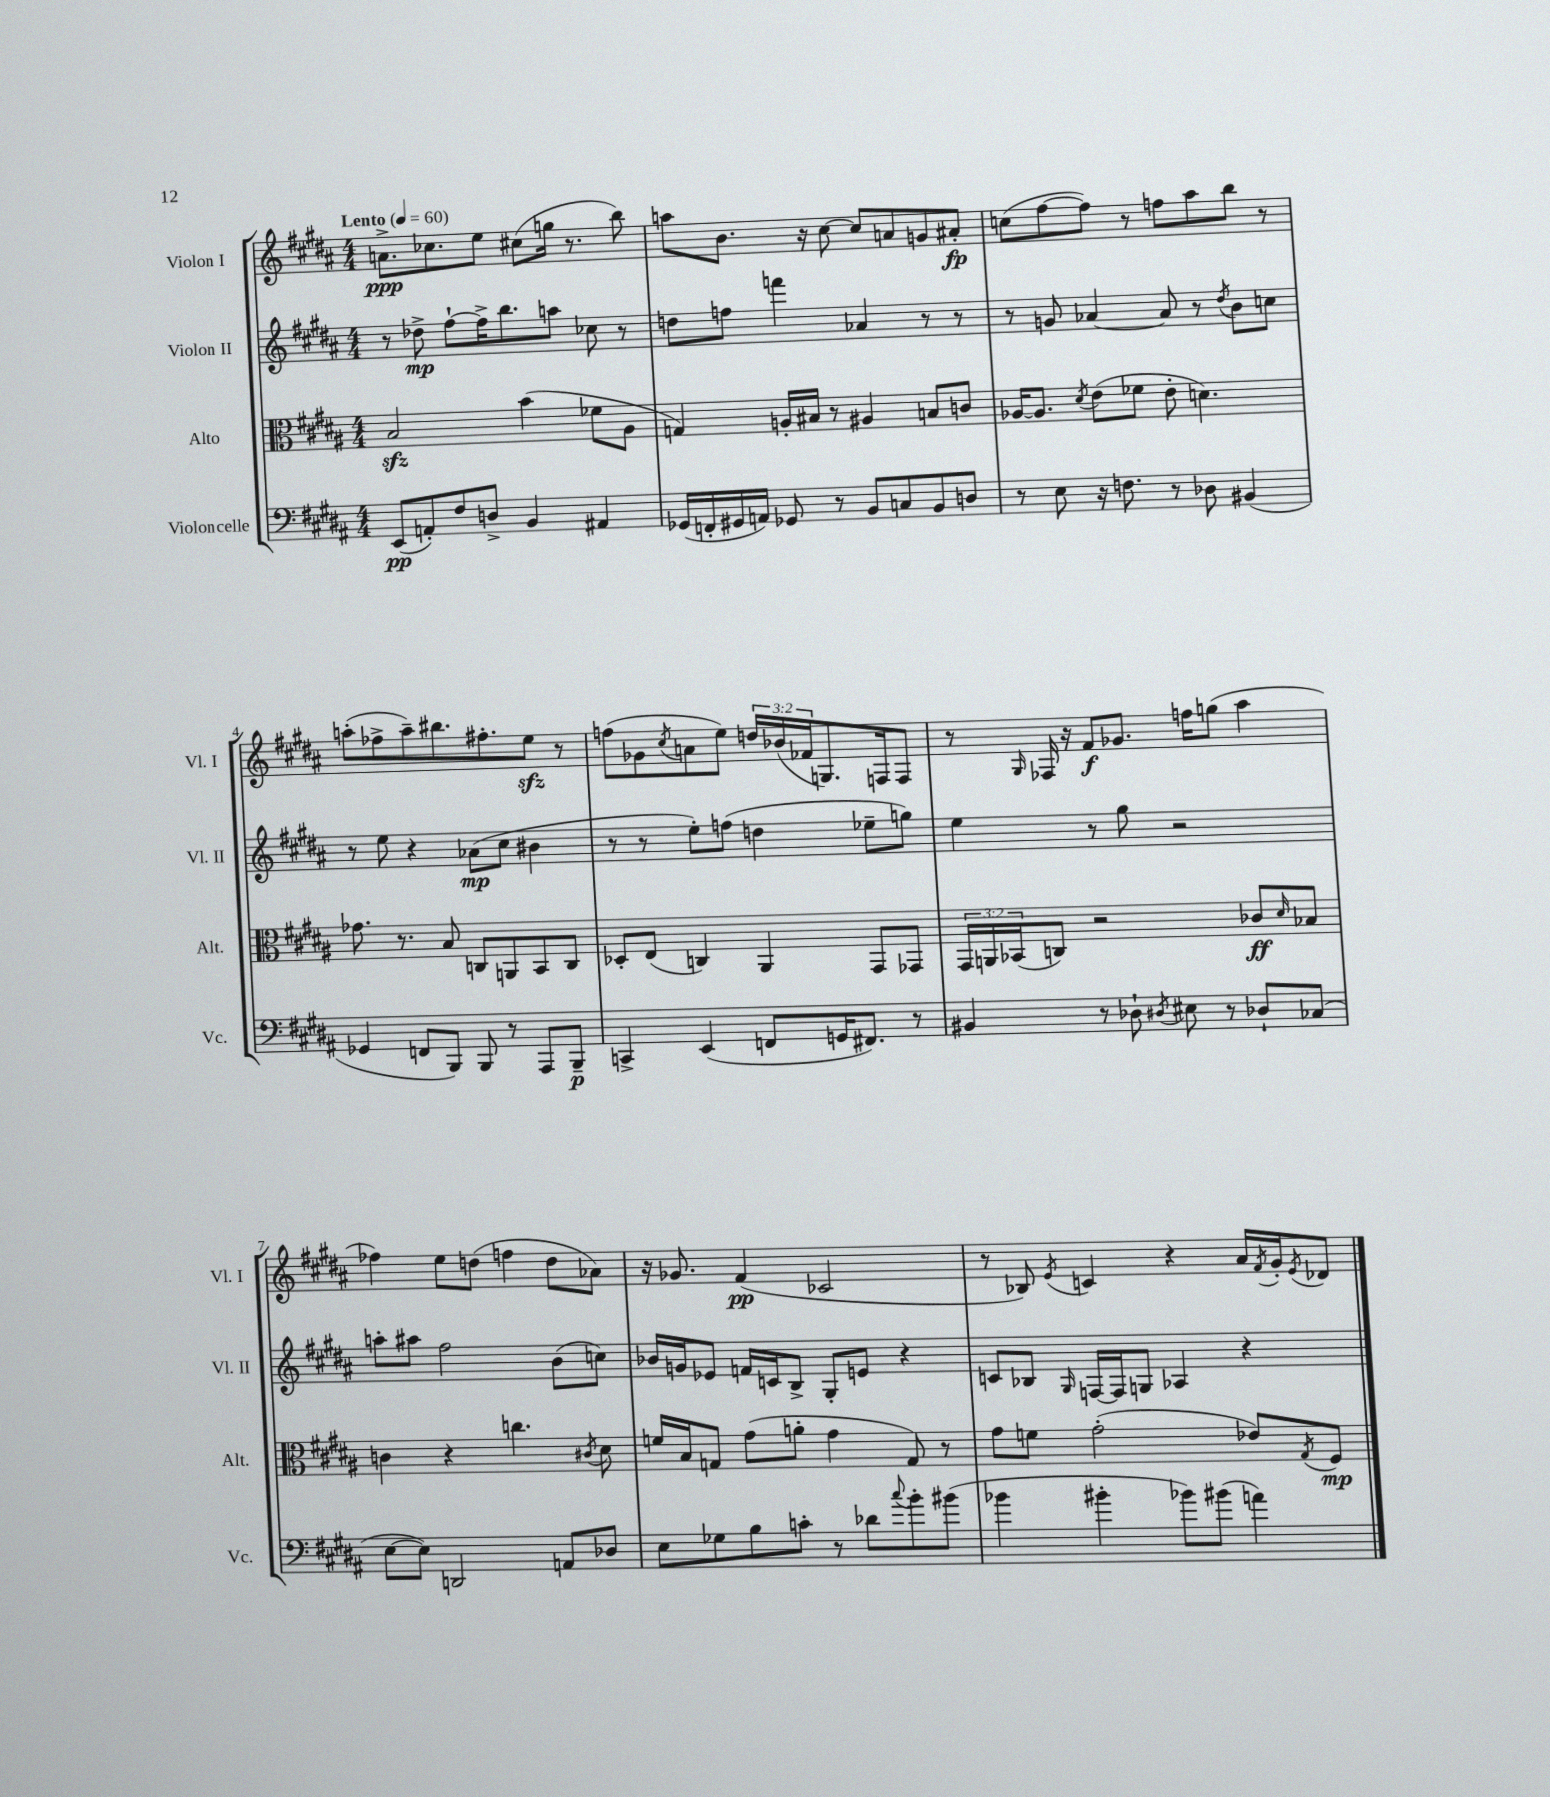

**kern	**dynam	**kern	**dynam	**kern	**dynam	**kern	**dynam
*part4	*part4	*part3	*part3	*part2	*part2	*part1	*part1
*staff4	*staff4	*staff3	*staff3	*staff2	*staff2	*staff1	*staff1
*I"Violoncelle	*	*I"Alto	*	*I"Violon II	*	*I"Violon I	*
*I'Vc.	*	*I'Alt.	*	*I'Vl. II	*	*I'Vl. I	*
*clefF4	*	*clefC3	*	*clefG2	*	*clefG2	*
*k[f#c#g#d#a#]	*	*k[f#c#g#d#a#]	*	*k[f#c#g#d#a#]	*	*k[f#c#g#d#a#]	*
*M4/4	*	*M4/4	*	*M4/4	*	*M4/4	*
*MM60	*	*MM60	*	*MM60	*	*MM60	*
=1	=1	=1	=1	=1	=1	=1	=1
!	!	!	!	!	!	!LO:TX:a:B:t=Lento	!
(8EE/L	pp	2Bzz/	.	8r	.	8.an^\L	ppp
8AAn'/)	.	.	.	8dd-X^\	mp	.	.
.	.	.	.	.	.	8.cc-X\	.
8F#/	.	.	.	[8ff#`\L	.	.	.
8Dn^/J	.	.	.	16ff#^\K]	.	8ee\J	.
.	.	.	.	8.bb\	.	.	.
4BB/	.	(4b\	.	.	.	(8cc#X\L	.
.	.	.	.	8aan\J	.	16ggn\Jk	.
.	.	.	.	.	.	8.r	.
4AA#X/	.	8f-X\L	.	8cc-X\	.	.	.
.	.	8A#\J	.	8r	.	8bb\)	.
=2	=2	=2	=2	=2	=2	=2	=2
(16GG-X/LL	.	4Gn/)	.	8ddn\L	.	8aan\L	.
16FFn'/	.	.	.	.	.	.	.
16GG#X/	.	.	.	8ffn\J	.	8.b\J	.
16AAn/JJ)	.	.	.	.	.	.	.
8GG-X/	.	16An'/LL	.	4fffn\	.	.	.
.	.	16B#X/JJ	.	.	.	16r	.
8r	.	8r	.	.	.	[8cc#\	.
8BB/L	.	4A#X/	.	4a-X/	.	8cc#/L]	.
8Cn/	.	.	.	.	.	8an/	.
8BB/	.	8Bn/L	.	8r	.	8gn/	.
8Dn/J	.	8cn/J	.	8r	.	8a#X'/J	fp
=3	=3	=3	=3	=3	=3	=3	=3
8r	.	[16A-X/KL	.	8r	.	(8ccn\L	.
.	.	8.A-/J]	.	.	.	.	.
8E\	.	.	.	8gn/	.	[8ff#\	.
.	.	8qd#/	.	.	.	.	.
16r	.	(8e\L	.	[4a-X/	.	8ff#\J])	.
8.Fn\	.	.	.	.	.	.	.
.	.	8f-X\J	.	.	.	8r	.
8r	.	8e'\	.	8a-/]	.	8ffn\L	.
8D-X\	.	4.dn\)	.	8r	.	8aa#\	.
.	.	.	.	8qdd#/	.	.	.
(4BB#X/	.	.	.	8b\L	.	8bb\J	.
.	.	.	.	8ccn\J	.	8r	.
!!LO:LB:g=z
=4	=4	=4	=4	=4	=4	=4	=4
4GG-X/	.	8.g-X\	.	8r	.	(8aan'\L	.
.	.	.	.	8ee\	.	8ff-X^\	.
.	.	8.r	.	.	.	.	.
8FFn/L	.	.	.	4r	.	8aa~\)	.
8BBB/J)	.	8B/	.	.	.	8.bb#X\	.
8BBB/	.	8Cn/L	.	(8a-X\L	mp	.	.
.	.	.	.	.	.	8.ff#X'\	.
8r	.	8AAn/	.	8cc#\J	.	.	.
8AAA#/L	.	8BB/	.	4b#X\	.	8eezz\J	.
8BBB~/J	p	8C/J	.	.	.	8r	.
=5	=5	=5	=5	=5	=5	=5	=5
4CCn^/	.	8D-X'/L	.	8r	.	(8ffn\L	.
.	.	(8E/J	.	8r	.	8g-X\	.
.	.	.	.	.	.	8qcc#/	.
(4EE/	.	4Cn/)	.	8ee'\L)	.	8an\	.
.	.	.	.	(8ffn\J	.	8ee\J)	.
8FFn/L	.	4AA#/	.	4ddn\	.	24ddn/LL	.
.	.	.	.	.	.	(24b-X/	.
.	.	.	.	.	.	24f-X/J	.
16GGn/K	.	.	.	.	.	8.Gn/)	.
8.FF#X/J)	.	.	.	.	.	.	.
.	.	8GG#/L	.	8ee-X~\L	.	.	.
.	.	.	.	.	.	16Fn/k	.
8r	.	8GG-X/J	.	8ggn\J)	.	8F/J	.
=6	=6	=6	=6	=6	=6	=6	=6
4BB#X/	.	24GG#/LL	.	4ee\	.	8r	.
.	.	24AAn/	.	.	.	.	.
.	.	(24BB-X/J	.	.	.	.	.
.	.	.	.	.	.	16qqG#/	.
.	.	8Cn/J)	.	.	.	16F-X/	.
.	.	.	.	.	.	16r	.
8r	.	2r	.	8r	.	8f#/L	f
8D-X`\	.	.	.	8gg#\	.	8.g-X/J	.
8qD#X/	.	.	.	.	.	.	.
8E#X\	.	.	.	2r	.	.	.
.	.	.	.	.	.	16ffn\KL	.
8r	.	.	.	.	.	(8ggn\J	.
8D-X`/L	.	8c-X/L	ff	.	.	4aa#\	.
.	.	16qqd#/	.	.	.	.	.
(8C-X/J	.	8B-X/J	.	.	.	.	.
!!LO:LB:g=z
=7	=7	=7	=7	=7	=7	=7	=7
[8E\L	.	4cn\	.	8aan'\L	.	4ff-X\)	.
8E\J])	.	.	.	8aa#X\J	.	.	.
2DDn/	.	4r	.	2ff#\	.	8ee\L	.
.	.	.	.	.	.	(8ddn\J	.
.	.	4.ccn\	.	.	.	4ffn\	.
8AAn/L	.	.	.	(8b\L	.	8dd\L	.
.	.	8qc#X/	.	.	.	.	.
8D-X/J	.	8d#\	.	8ccn\J)	.	8a-X\J)	.
=8	=8	=8	=8	=8	=8	=8	=8
8E\L	.	16fn/LL	.	16b-X/LL	.	16r	.
.	.	16B/J	.	16gn/J	.	8.g-X/	.
8G-X\	.	8Gn/J	.	8e-X/J	.	.	.
8B\	.	(8g#\L	.	16fn/LL	.	(4f#/	pp
.	.	.	.	16cn/J	.	.	.
8cn'\J	.	8an'\J	.	8B^/J	.	.	.
8r	.	4g#\	.	8G#'/L	.	2c-X/	.
8d-X\L	.	.	.	8en/J	.	.	.
8qqcc#/	.	.	.	.	.	.	.
8b'\	.	8G/)	.	4r	.	.	.
(8b#X\J	.	8r	.	.	.	.	.
=9	=9	=9	=9	=9	=9	=9	=9
4b-X\	.	8g#\L	.	8cn/L	.	8r	.
.	.	8fn\J	.	8B-X/J	.	8B-X/)	.
.	.	.	.	16qqG#/	.	8qe/	.
4b#X'\	.	(2g#'\	.	[16Fn/LL	.	4cn/	.
.	.	.	.	16F/J]	.	.	.
.	.	.	.	8Gn/J	.	.	.
8b-X\L)	.	.	.	4A-X/	.	4r	.
(8b#X\J	.	.	.	.	.	.	.
4an\)	.	8e-X/L)	.	4r	.	16a#/LL	.
.	.	.	.	.	.	8qf#/	.
.	.	.	.	.	.	16g#'/J	.
.	.	8qG#/	.	.	.	8qe/	.
.	.	8F#/J	mp	.	.	8d-X/J	.
==	==	==	==	==	==	==	==
*-	*-	*-	*-	*-	*-	*-	*-
